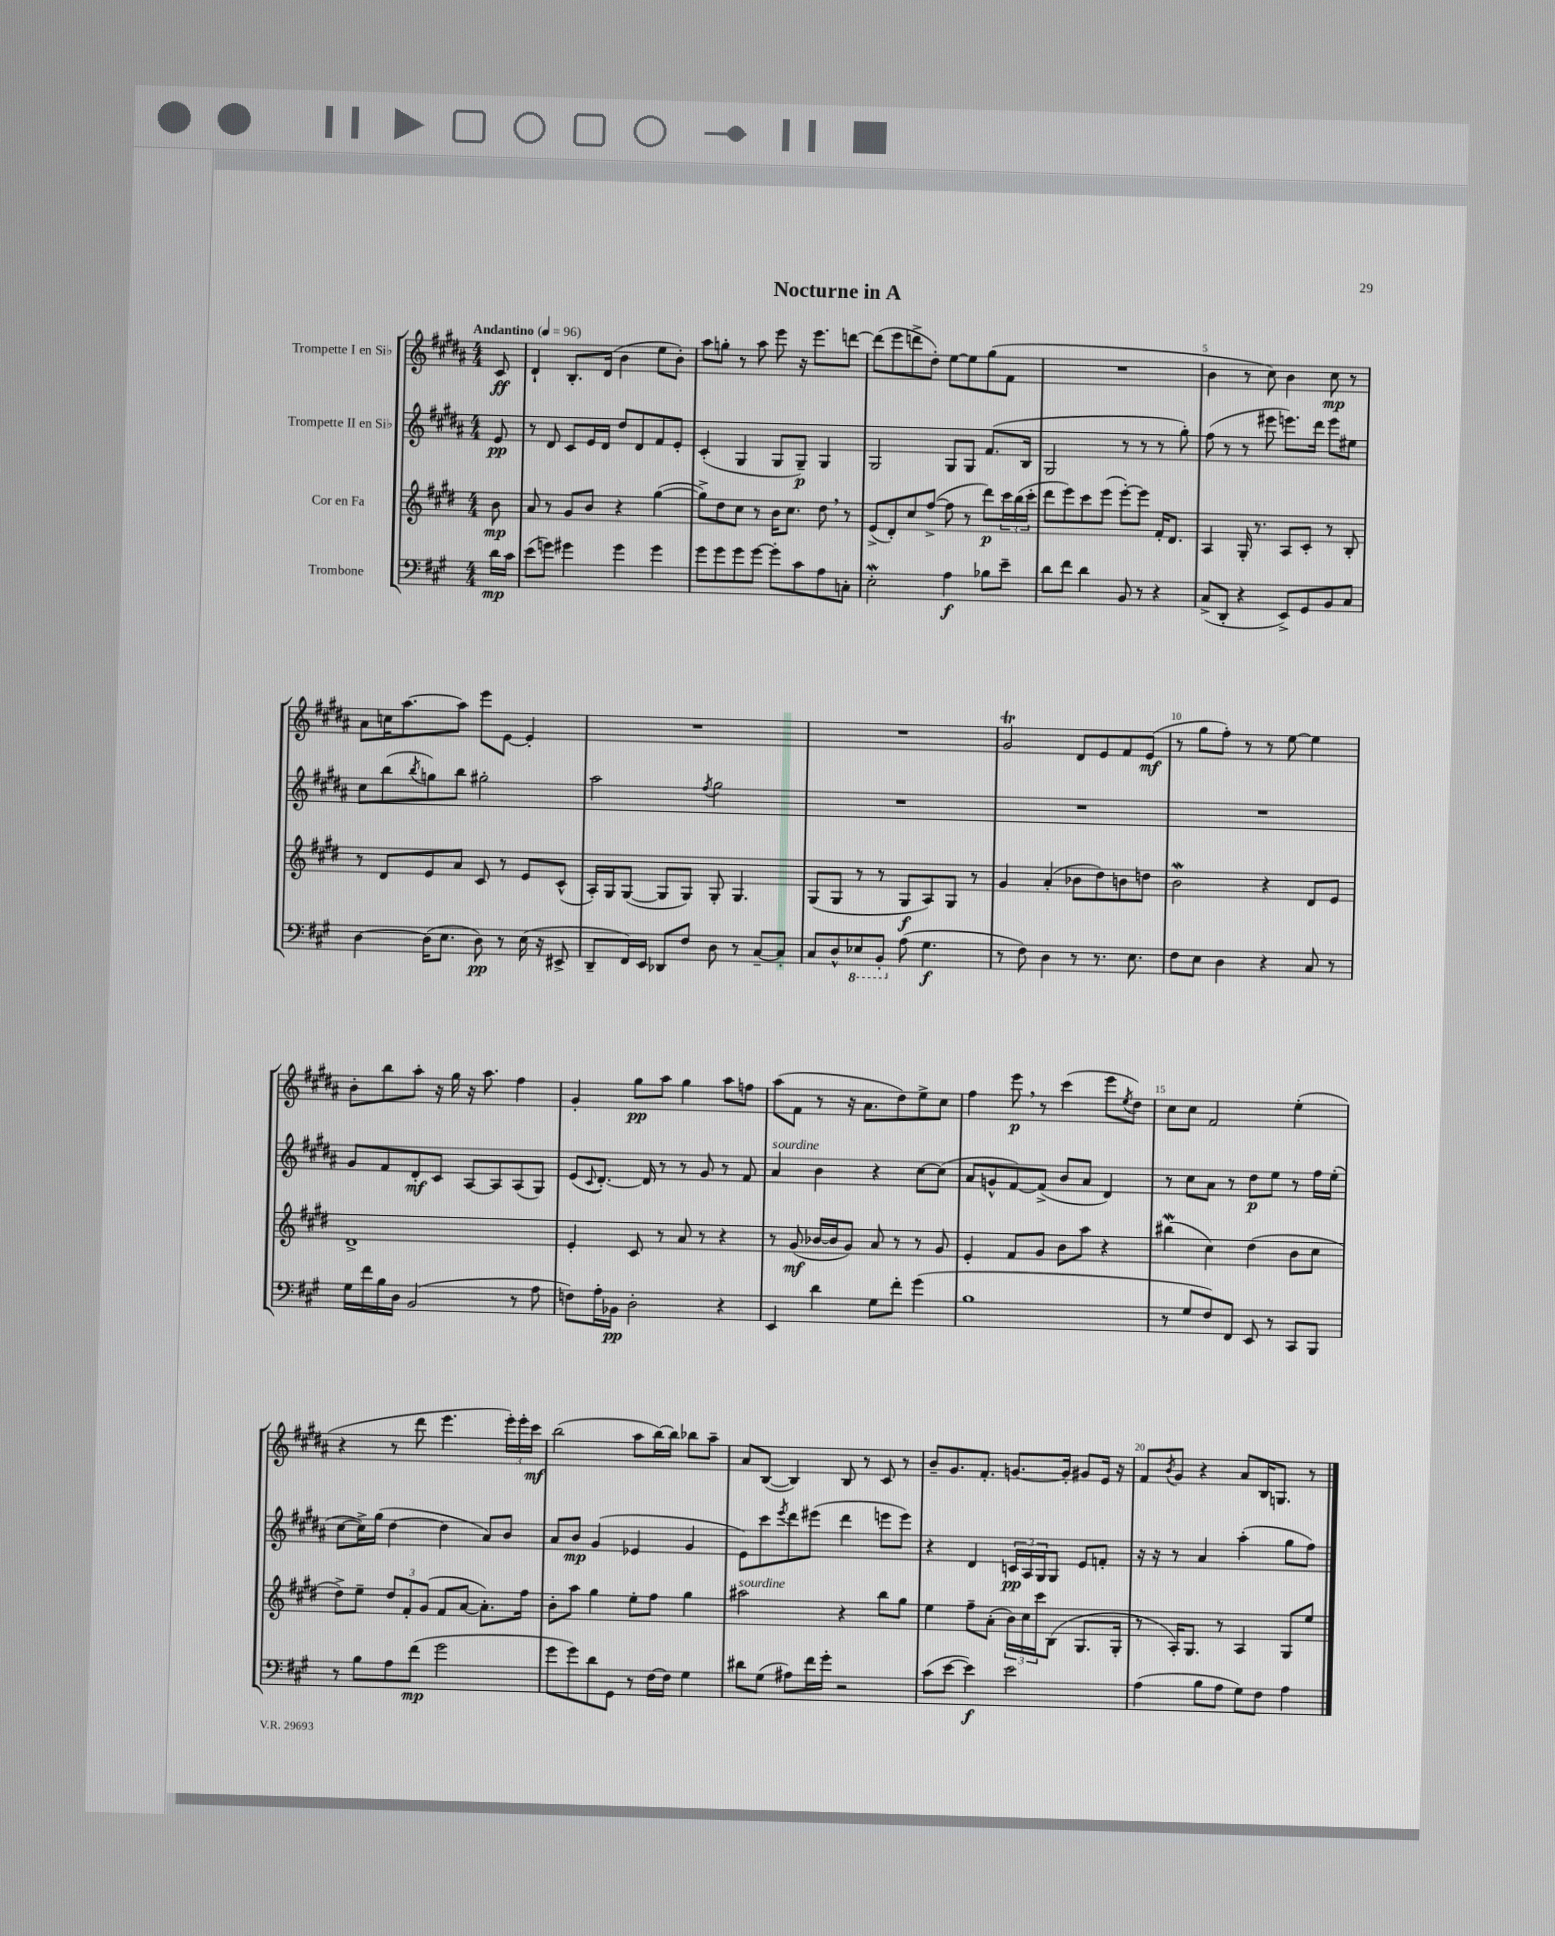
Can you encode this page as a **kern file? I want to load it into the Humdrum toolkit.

**kern	**kern	**kern	**kern
*staff4	*staff3	*staff2	*staff1
*clefF4	*clefG2	*clefG2	*clefG2
*k[f#c#g#]	*k[f#c#g#d#]	*k[f#c#g#d#a#]	*k[f#c#g#d#a#]
*M4/4	*M4/4	*M4/4	*M4/4
*MM96	*MM96	*MM96	*MM96
16d\LL	8b\	8e/	8c#/
16c#\JJ	.	.	.
=	=	=	=
(8e\L	8a/	8r	4d#`/
8g\J)	8r	8d#/	.
4g#\	8g#/L	8c#/L	8.B'/L
.	8b/J	16e/L	.
.	.	16d#/JJ	(16d#/Jk
4g#\	4r	8dd#/L	4b\
.	.	8d#/	.
4g#\	([4gg#\	8f#/	8ee\L
.	.	8e'/J	8b'\J)
=	=	=	=
8g#\L	8gg#^\]L)	(4c#'/	8aa#\L
8g#\	8dd#\	.	8gg'\J
8g#\	8cc#\J	4G#/	8r
[8g#\J	8r	.	8aa#\
8g#'\]L	16b\LK	8G#/L	8eee\
.	8.cc#\J	.	.
8c#\	.	8G#~/J)	16r
.	.	.	8.eee\L
8A\	8dd#\	4G#/	.
8C'\J	8r	.	[8ddd\J
=	=	=	=
2E'\	(8e^/L	2G#/	(8ddd\]L
.	8d#'/)	.	8eee\
.	8cc#/	.	8ddd^\
.	([8ff#^/J	.	8dd#'\J)
4A\	8ff#\]	8G#/L	[8ee\L
.	8r	8G#/J	8ee\]
8B-\L	8ddd#\L)	(8.f#/L	(8gg#\
8e~\J	24ccc#\L	.	8f#\J
.	(24bb\	.	.
.	.	16B/Jk	.
.	24ccc#'\JJ	.	.
=	=	=	=
8d\L	8ddd#\L	2G#/	1r
8f#\J	8eee\)	.	.
4d\	8ccc#\	.	.
.	(8eee\J	.	.
8BB/	[8eee'\L)	8r	.
8r	8eee\]J	8r	.
4r	16f#'/LK	8r	.
.	8.d#/J	.	.
.	.	8gg#'\)	.
=	=	=	=
(8C#^/L	4A/	(8ff#\	4b\
8DD'/J	.	8r	.
4r	16G#'/	8r	8r
.	8.r	.	.
.	.	8eee#\	8cc#\)
8EE^/L)	8A/L	8.eee\L)	4b\
8GG#/	8c#'/J	.	.
.	.	16ddd#\Jk	.
8BB/	8r	8eee\L	8cc#\
8C#/J	8B'/	8ee#\J	8r
=	=	=	=
[4D\	8r	8cc#\L	8a#\L
.	8d#/L	(8bb\	16cc\K
.	.	.	[8.aa#\
.	.	8qbb/	.
(16D\]LK	8e/	8gg\)	.
8.E\J	.	.	.
.	8a/J	8bb\J	8aa#\]J
8D\)	8c#/	2gg#'\	8eee\L
8r	8r	.	[8e\J
(16E\	8e/L	.	4e'/]
16r	.	.	.
8EE#^/	(8c#^^/J	.	.
=	=	=	=
8DD~/L	16A'/LL)	2aa#\	1r
.	16G#/J	.	.
16FF#/L)	([8G#/J	.	.
16EE/JJ	.	.	.
8DD-/L	8G#/]L	.	.
8F#/J	8G#/J)	.	.
.	.	8qff#/	.
8D\	8G#'/	2gg#\	.
8r	4.G#/	.	.
[8C#~/L	.	.	.
8C#'/]J	.	.	.
=	=	=	=
8C#/L	(8G#/L	1r	1r
8D^^/	8G#/J	.	.
8EE-/	8r	.	.
8BBB'/J	8r	.	.
(8A\	8G#/L	.	.
4.G#\	8A/)	.	.
.	8G#/J	.	.
.	8r	.	.
=	=	=	=
8r	4g#/	1r	2g#/
8F#\)	.	.	.
4D\	(4a'/	.	.
8r	8b-\L	.	8d#/L
8.r	8dd#\)	.	8e/
.	8b\	.	8f#/
8.E\	.	.	.
.	8dd\J	.	(8e/J
=	=	=	=
8F#\L	2b\	1r	8r
8E\J	.	.	8gg#\L
4D\	.	.	8ff#'\J)
.	.	.	8r
4r	4r	.	8r
.	.	.	[8ee\
8C#/	8d#/L	.	4ee\]
8r	8e/J	.	.
=	=	=	=
16G#\LL	1d#^	8g#/L	8b'\L
16f#\	.	.	.
16B\	.	8f#/	8bb\
16D\JJ	.	.	.
(2BB/	.	8d#'/	8aa#'\J
.	.	8c#/J	16r
.	.	.	16gg#\
.	.	[8A#/L	16r
.	.	.	8.aa#\
.	.	8A#/]	.
8r	.	(8A#/	4ff#\
8A\	.	8G#/J)	.
=	=	=	=
8F\L)	4e'/	(8e/L	4g#'/
.	.	8qqc#/	.
16A'\L	.	[8.d#'/J)	.
16BB-\JJ	.	.	.
2D'\	8c#/	.	8gg#\L
.	.	16d#/]	.
.	8r	8r	8aa#\J
.	8a/	8r	4gg#\
.	8r	8g#/	.
4r	4r	8r	8aa#\L
.	.	8f#/	8ff\J
=	=	=	=
4EE/	8r	4a#/	(8aa#\L
.	(8g#/	.	8f#\J
4d\	[16b-/LL	4b\	8r
.	16b-/]J	.	.
.	8g#/J)	.	16r
.	.	.	8.a#\L
8G#\L	8a/	4r	.
8f#'\J	8r	.	8dd#\)
(4g#\	8r	[8cc#\L	8ee^\
.	8g#/	(8cc#\]J	8cc#\J
=	=	=	=
1B	4e'/	8a#/L	4ff#\
.	.	8g^^/	.
.	8f#/L	[8f#/)	8eee\
.	8g#/J	(8f#^/]J	8r
.	8b\L	8b/L	(4ccc#\
.	8aa\J	8a#/J	.
.	4r	4d#/)	8eee\L
.	.	.	8qee/
.	.	.	8dd#\J)
=	=	=	=
8r	(4bb#\	8r	8cc#\L
8G#/L	.	8cc#\L	8cc#\J
8F#/)	4cc#\)	8a#\J	2f#/
8FF#/J	.	8r	.
8EE/	(4dd#\	8dd#\L	.
8r	.	8ee\J	.
8CC#/L	8b\L	8r	(4ee'\
8BBB/J	8cc#\J	16ff#\LL	.
.	.	(16ee'\JJ	.
=	=	=	=
8r	8dd#^\L)	[8cc#\L	4r
8B\L	8ee~\J	16cc#^\]L)	.
.	.	(16gg#\JJ	.
8A\	12dd#/L	[4dd#\	8r
.	12f#'/	.	.
(8f#\J	.	.	8ddd#\
.	(12g#/J	.	.
2g#\	8f#/L	4dd#\]	4.eee\
.	[8a/J	.	.
.	8.a'\]L)	8a#/L)	.
.	.	8b/J	24eee'\LL)
.	.	.	24eee'\
.	16ff#\Jk	.	.
.	.	.	24ccc#\JJ
=	=	=	=
8g#\L	8b'\L	8a#/L	(2bb\
8g#\)	8aa\J	8b/J	.
8d\	4gg#\	(4g#/	.
8GG#\J	.	.	.
8r	8ee'\L	4e-/	8aa#\L
[16F#\LL	8ff#\J	.	[16bb\L)
16F#\]JJ	.	.	16bb\]JJ
4G#\	4gg#\	4g#/	8bb-\L
.	.	.	8aa#~\J
=	=	=	=
8d#\L	2aa#\	8e\L)	8a#/L
(8G#\J	.	8ccc#\	([8B/J
.	.	8qeee/	.
8A#\L)	.	8ddd#\	4B/])
16f#\L	.	(8eee#\J	.
16g#'\JJ	.	.	.
2r	4r	4ddd#\	8B/
.	.	.	8r
.	8bb\L	8eee\L	8c#/
.	8gg#\J	8eee\J)	8r
=	=	=	=
(8c#\L	4ee\	4r	8b~/L
[8e\J	.	.	8.g#/
4e\])	8ff#~\L	4d#/	.
.	.	.	8.f#'/J
.	(8a'\J	.	.
2e\	24b\LL)	24c/LL	[8.g/L
.	24cc#\	24A#/	.
.	24ccc#\J	24G#/J	.
.	(8B\J	8G#/J	.
.	.	.	16g'/]Jk
.	8.G#/L	8e/L	8g#/L
.	.	8f'/J	16e/Jk
.	16G#'/Jk	.	16r
=	=	=	=
(4A\	8r	16r	8f#/L
.	.	16r	.
.	.	.	8qb/
.	16A'/LK)	8r	8g#/J
.	8.G#/J	.	.
8B\L	.	4a#/	4r
8A\J	8r	.	.
8G#\L)	4A/	(4aa#'\	8a#/L
8F#\J	.	.	16B/K
.	.	.	8.G/J
4A\	8G#/L	8gg#\L	.
.	8ee/J	8ff#\J)	8r
==	==	==	==
*-	*-	*-	*-
